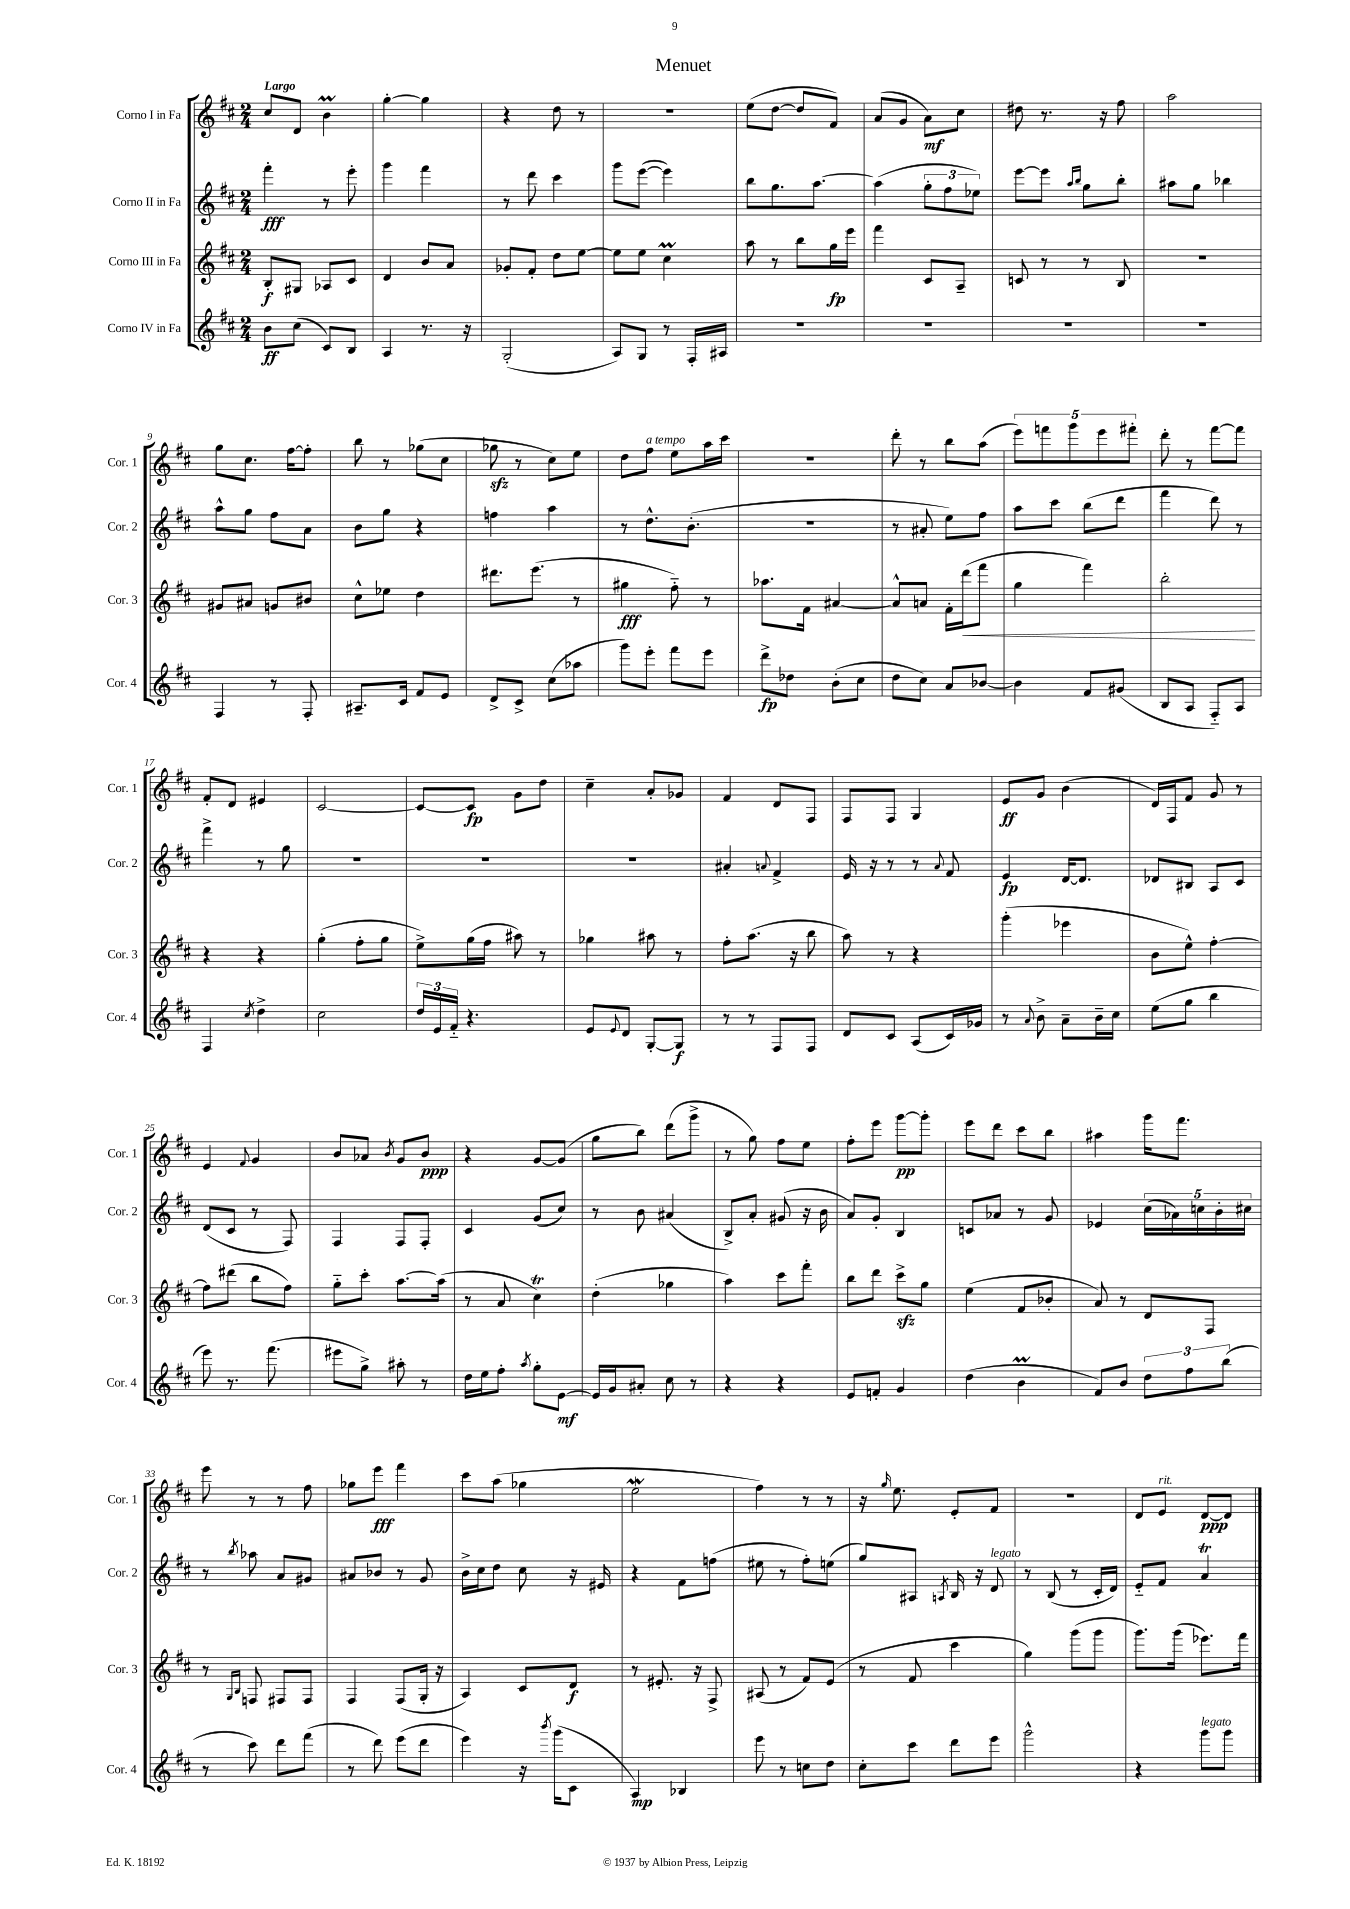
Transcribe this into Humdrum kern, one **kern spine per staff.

**kern	**dynam	**kern	**dynam	**kern	**dynam	**kern	**dynam
*part4	*part4	*part3	*part3	*part2	*part2	*part1	*part1
*staff4	*staff4	*staff3	*staff3	*staff2	*staff2	*staff1	*staff1
*I"Corno IV in Fa	*	*I"Corno III in Fa	*	*I"Corno II in Fa	*	*I"Corno I in Fa	*
*I'Cor. 4	*	*I'Cor. 3	*	*I'Cor. 2	*	*I'Cor. 1	*
*clefG2	*	*clefG2	*	*clefG2	*	*clefG2	*
*k[f#c#]	*	*k[f#c#]	*	*k[f#c#]	*	*k[f#c#]	*
*M2/4	*	*M2/4	*	*M2/4	*	*M2/4	*
=1	=1	=1	=1	=1	=1	=1	=1
!	!	!	!	!	!	!LO:TX:a:B:t=Largo	!
8b\L	ff	8B'/L	f	4fff#'\	fff	8cc#/L	.
(8cc#\J	.	8G#X/J	.	.	.	8d/J	.
8c#/L)	.	8A-X/L	.	8r	.	4bM\	.
8B/J	.	8c#/J	.	8eee'\	.	.	.
=2	=2	=2	=2	=2	=2	=2	=2
4A/	.	4d/	.	4ggg\	.	[4gg'\	.
8.r	.	8b/L	.	4fff#\	.	4gg\]	.
.	.	8a/J	.	.	.	.	.
16r	.	.	.	.	.	.	.
=3	=3	=3	=3	=3	=3	=3	=3
(2G'/	.	8g-X'/L	.	8r	.	4r	.
.	.	8f#'/J	.	8ddd\	.	.	.
.	.	8dd\L	.	4ccc#\	.	8dd\	.
.	.	[8ee\J	.	.	.	8r	.
=4	=4	=4	=4	=4	=4	=4	=4
8A/L)	.	8ee\L]	.	8ggg\L	.	2r	.
8G/J	.	8ee\J	.	([8eee\J	.	.	.
8r	.	4cc#m\	.	4eee\])	.	.	.
16F#'/LL	.	.	.	.	.	.	.
16A#X/JJ	.	.	.	.	.	.	.
=5	=5	=5	=5	=5	=5	=5	=5
2r	.	8aa\	.	8bb\L	.	(8ee\L	.
.	.	8r	.	8.gg\	.	[8dd\J	.
.	.	8bb\L	.	.	.	8dd/L]	.
.	.	.	.	[8.aa\J	.	.	.
.	.	16gg\L	fp	.	.	8f#/J)	.
.	.	16eee\JJ	.	.	.	.	.
=6	=6	=6	=6	=6	=6	=6	=6
2r	.	4fff#\	.	(4aa\]	.	(8a/L	.
.	.	.	.	.	.	8g/J	.
.	.	8c#/L	.	12gg'\L	.	8a\L)	mf
.	.	.	.	12ff#\	.	.	.
.	.	8A~/J	.	.	.	8cc#\J	.
.	.	.	.	12ee-X\J)	.	.	.
=7	=7	=7	=7	=7	=7	=7	=7
2r	.	8cn/	.	[8eee\L	.	8dd#X\	.
.	.	8r	.	8eee\J]	.	8.r	.
.	.	.	.	16qqaa/LL	.	.	.
.	.	.	.	16qqbb/JJ	.	.	.
.	.	8r	.	8gg\L	.	.	.
.	.	.	.	.	.	16r	.
.	.	8B/	.	8bb'\J	.	8ff#\	.
=8	=8	=8	=8	=8	=8	=8	=8
2r	.	2r	.	8aa#X\L	.	2aa\	.
.	.	.	.	8gg\J	.	.	.
.	.	.	.	4bb-X\	.	.	.
!!LO:LB:g=z
=9	=9	=9	=9	=9	=9	=9	=9
4F#/	.	8g#X/L	.	8aa^^\L	.	8gg\L	.
.	.	8a#X/J	.	8gg\J	.	8.cc#\J	.
8r	.	8gn/L	.	8ff#\L	.	.	.
.	.	.	.	.	.	[16ff#\KL	.
8F#'/	.	8b#X/J	.	8a\J	.	8ff#'\J]	.
=10	=10	=10	=10	=10	=10	=10	=10
8.A#X~/L	.	8cc#^^\L	.	8b\L	.	8bb\	.
.	.	8ee-X\J	.	8gg\J	.	8r	.
16c#/Jk	.	.	.	.	.	.	.
8f#/L	.	4dd\	.	4r	.	(8gg-X\L	.
8e/J	.	.	.	.	.	8cc#\J	.
=11	=11	=11	=11	=11	=11	=11	=11
8d^/L	.	8.ddd#X\L	.	4ffn\	.	8gg-Xzz\	.
8c#^/J	.	.	.	.	.	8r	.
.	.	(8.eee\J	.	.	.	.	.
(8cc#\L	.	.	.	4aa\	.	8cc#\L)	.
8aa-X\J	.	8r	.	.	.	8ee\J	.
=12	=12	=12	=12	=12	=12	=12	=12
8ggg\L)	.	4gg#X\	fff	8r	.	8dd\L	.
!	!	!	!	!	!	!LO:TX:a:i:t=a tempo	!
8eee'\J	.	.	.	8.dd^^\L	.	8ff#\J	.
8fff#\L	.	8ff#\)	.	.	.	8ee\L	.
.	.	.	.	(8.b'\J	.	.	.
8eee\J	.	8r	.	.	.	16aa\L	.
.	.	.	.	.	.	16ccc#\JJ	.
=13	=13	=13	=13	=13	=13	=13	=13
8ddd^\L	fp	8.aa-X\L	.	2r	.	2r	.
8dd-X\J	.	.	.	.	.	.	.
.	.	16f#\Jk	.	.	.	.	.
(8b'\L	.	[4a#X/	.	.	.	.	.
8cc#\J	.	.	.	.	.	.	.
=14	=14	=14	=14	=14	=14	=14	=14
8dd\L	.	8a#^^/L]	.	8r	.	8ddd'\	.
8cc#\J)	.	8an/J	.	8a#X'/	.	8r	.
8a/L	.	16f#'\LL	.	8ee\L)	.	8bb\L	.
!	!	!	!LO:HP:b	!	!	!	!
.	.	(16ddd\J	<	.	.	.	.
[8b-X/J	.	8fff#\J	.	8ff#\J	.	(8aa\J	.
=15	=15	=15	=15	=15	=15	=15	=15
4b-\]	.	4gg\	.	8aa\L	.	10eee\L)	.
.	.	.	.	.	.	10fffn\	.
.	.	.	.	8ccc#\J	.	.	.
.	.	.	.	.	.	10ggg\	.
8f#/L	.	4fff#\)	.	(8bb\L	.	.	.
.	.	.	.	.	.	10eee\	.
(8g#X/J	.	.	.	8ddd\J	.	.	.
.	.	.	.	.	.	10fff#X'\J	.
=16	=16	=16	=16	=16	=16	=16	=16
8B/L	.	2bb'\	.	4fff#\	.	8ddd'\	.
8A/J	.	.	.	.	.	8r	.
8F#/L)	.	.	.	8ddd\)	.	[8fff#\L	.
8A/J	.	.	.	8r	.	8fff#\J]	.
.	.	.	[	.	.	.	.
!!LO:LB:g=z
=17	=17	=17	=17	=17	=17	=17	=17
4F#/	.	4r	.	4fff#^\	.	8f#'/L	.
.	.	.	.	.	.	8d/J	.
8qcc#/	.	.	.	.	.	.	.
4dd^\	.	4r	.	8r	.	4e#X/	.
.	.	.	.	8gg\	.	.	.
=18	=18	=18	=18	=18	=18	=18	=18
2cc#\	.	(4gg'\	.	2r	.	[2c#/	.
.	.	8ff#'\L	.	.	.	.	.
.	.	8gg\J	.	.	.	.	.
=19	=19	=19	=19	=19	=19	=19	=19
24dd/LL	.	8ee^\L)	.	2r	.	8c#/L_	.
24e/	.	.	.	.	.	.	.
24f#/JJ	.	.	.	.	.	.	.
4.r	.	(16gg\L	.	.	.	8c#/J]	fp
.	.	16ff#\JJ	.	.	.	.	.
.	.	8aa#X\)	.	.	.	8g\L	.
.	.	8r	.	.	.	8dd\J	.
=20	=20	=20	=20	=20	=20	=20	=20
8e/L	.	4gg-X\	.	2r	.	4cc#~\	.
8qqe/	.	.	.	.	.	.	.
8d/J	.	.	.	.	.	.	.
[8G'/L	.	8aa#X\	.	.	.	8a'/L	.
8G/J]	f	8r	.	.	.	8g-X/J	.
=21	=21	=21	=21	=21	=21	=21	=21
8r	.	8ff#'\L	.	4a#X'/	.	4f#/	.
8r	.	(8.aa\J	.	.	.	.	.
.	.	.	.	8qqan/	.	.	.
8F#/L	.	.	.	4f#^/	.	8d/L	.
.	.	16r	.	.	.	.	.
8F#/J	.	8bb\	.	.	.	8F#/J	.
=22	=22	=22	=22	=22	=22	=22	=22
8d/L	.	8aa\)	.	16e/	.	8F#/L	.
.	.	.	.	16r	.	.	.
8c#/J	.	8r	.	8r	.	8F#/J	.
(8A/L	.	4r	.	8r	.	4G/	.
.	.	.	.	8qqa/	.	.	.
16c#/L)	.	.	.	8f#/	.	.	.
16g-X/JJ	.	.	.	.	.	.	.
=23	=23	=23	=23	=23	=23	=23	=23
8r	.	(4ggg'\	.	4e/	fp	8e/L	ff
8qqa/	.	.	.	.	.	.	.
8b^\	.	.	.	.	.	8g/J	.
8a~\L	.	4eee-X\	.	[16d/KL	.	(4b\	.
.	.	.	.	8.d/J]	.	.	.
16b~\L	.	.	.	.	.	.	.
16cc#\JJ	.	.	.	.	.	.	.
=24	=24	=24	=24	=24	=24	=24	=24
(8ee\L	.	8b\L	.	8d-X/L	.	16d/LL)	.
.	.	.	.	.	.	16F#/J	.
8gg\J	.	8ee^^\J)	.	8B#X/J	.	8f#/J	.
4bb\	.	[4ff#'\	.	8A/L	.	8g/	.
.	.	.	.	8c#/J	.	8r	.
!!LO:LB:g=z
=25	=25	=25	=25	=25	=25	=25	=25
8eee\)	.	8ff#\L]	.	(8d/L	.	4e/	.
8.r	.	(8ddd#X\J	.	8c#/J	.	.	.
.	.	.	.	.	.	8qqf#/	.
.	.	8bb\L	.	8r	.	4g/	.
(8.fff#\	.	.	.	.	.	.	.
.	.	8ff#\J)	.	8F#/)	.	.	.
=26	=26	=26	=26	=26	=26	=26	=26
8eee#X\L	.	8gg\L	.	4F#/	.	8b/L	.
8gg^\J)	.	8ccc#'\J	.	.	.	8a-X/J	.
.	.	.	.	.	.	8qb/	.
8aa#X'\	.	[8.aa\L	.	8F#/L	.	8g/L	.
8r	.	.	.	8F#'/J	.	8b/J	ppp
.	.	(16aa\Jk]	.	.	.	.	.
=27	=27	=27	=27	=27	=27	=27	=27
16dd\LL	.	8r	.	4c#/	.	4r	.
16ee\J	.	.	.	.	.	.	.
8ff#'\J	.	8a/	.	.	.	.	.
8qaa/	.	.	.	.	.	.	.
8gg'\L	.	4cc#t\)	.	(8g/L	.	[8g/L	.
[8e\J	mf	.	.	8cc#/J)	.	(8g/J]	.
=28	=28	=28	=28	=28	=28	=28	=28
16e/LL]	.	(4dd'\	.	8r	.	8gg\L	.
16g/J	.	.	.	.	.	.	.
8a#X'/J	.	.	.	8b\	.	8bb\J)	.
8cc#\	.	4gg-X\	.	(4a#X/	.	(8ddd\L	.
8r	.	.	.	.	.	8ggg^\J	.
=29	=29	=29	=29	=29	=29	=29	=29
4r	.	4aa\)	.	8B^/L)	.	8r	.
.	.	.	.	8a'/J	.	8gg\)	.
4r	.	8ccc#\L	.	(8g#X/	.	8ff#\L	.
.	.	8fff#'\J	.	16r	.	8ee\J	.
.	.	.	.	16b\	.	.	.
=30	=30	=30	=30	=30	=30	=30	=30
8e/L	.	8bb\L	.	8a/L)	.	8ff#'\L	.
8fn'/J	.	8ddd\J	.	8g'/J	.	8eee\J	.
4g/	.	8ccc#zz^\L	.	4B/	.	[8ggg\L	pp
.	.	8gg\J	.	.	.	8ggg'\J]	.
=31	=31	=31	=31	=31	=31	=31	=31
(4dd\	.	(4ee\	.	8cn/L	.	8eee\L	.
.	.	.	.	8a-X/J	.	8ddd\J	.
4bM\	.	8f#/L	.	8r	.	8ccc#\L	.
.	.	8b-X'/J	.	8g/	.	8bb\J	.
=32	=32	=32	=32	=32	=32	=32	=32
8f#/L)	.	8a/)	.	4e-X/	.	4aa#X\	.
8b/J	.	8r	.	.	.	.	.
12dd\L	.	8d/L	.	(20cc#\LL	.	16ggg\KL	.
.	.	.	.	20a-X\)	.	.	.
.	.	.	.	.	.	8.fff#\J	.
12ff#\	.	.	.	.	.	.	.
.	.	.	.	20ccn\	.	.	.
.	.	8F#/J	.	.	.	.	.
.	.	.	.	20b'\	.	.	.
(12bb\J	.	.	.	.	.	.	.
.	.	.	.	20cc#X\JJ	.	.	.
!!LO:LB:g=z
=33	=33	=33	=33	=33	=33	=33	=33
8r	.	8r	.	8r	.	8eee\	.
.	.	16qqG/LL	.	.	.	.	.
.	.	16qqB/JJ	.	8qbb/	.	.	.
8ccc#\)	.	8Fn/	.	8aa-X\	.	8r	.
8ddd\L	.	8F#X/L	.	8a/L	.	8r	.
(8fff#\J	.	8F#/J	.	8g#X/J	.	8ff#\	.
=34	=34	=34	=34	=34	=34	=34	=34
8r	.	4F#/	.	8a#X/L	.	8gg-X\L	.
8ddd\)	.	.	.	8b-X/J	.	8eee\J	fff
(8eee\L	.	(8F#/L	.	8r	.	4fff#\	.
8ddd\J	.	16G'/Jk	.	8g/	.	.	.
.	.	16r	.	.	.	.	.
=35	=35	=35	=35	=35	=35	=35	=35
4eee\)	.	4A/)	.	16b^\LL	.	8ccc#\L	.
.	.	.	.	16cc#\J	.	.	.
.	.	.	.	8dd\J	.	(8aa\J	.
16r	.	8c#/L	.	8cc#\	.	4gg-X\	.
8qbbb/	.	.	.	.	.	.	.
(16ggg\KL	.	.	.	.	.	.	.
8c#\J	.	8d/J	f	16r	.	.	.
.	.	.	.	16e#X/	.	.	.
=36	=36	=36	=36	=36	=36	=36	=36
4A/)	mp	8r	.	4r	.	2eeW\	.
.	.	8.e#X'/	.	.	.	.	.
4B-X/	.	.	.	8f#\L	.	.	.
.	.	16r	.	.	.	.	.
.	.	8F#^/	.	(8ffn\J	.	.	.
=37	=37	=37	=37	=37	=37	=37	=37
8eee\	.	(8A#X/	.	8ee#X\	.	4ff#\)	.
8r	.	8r	.	8r	.	.	.
8ccn\L	.	8f#/L)	.	8ff#'\L)	.	8r	.
8dd\J	.	(8e/J	.	(8een\J	.	8r	.
=38	=38	=38	=38	=38	=38	=38	=38
8cc#'\L	.	8r	.	8gg/L)	.	16r	.
.	.	.	.	.	.	16qqgg/	.
.	.	.	.	.	.	8.ee\	.
8ccc#\J	.	8f#/	.	8A#X/J	.	.	.
.	.	.	.	8qAn/	.	.	.
8ddd\L	.	4ccc#\	.	16B/	.	8e'/L	.
.	.	.	.	16r	.	.	.
!	!	!	!	!LO:TX:a:i:t=legato	!	!	!
8eee\J	.	.	.	8d/	.	8f#/J	.
=39	=39	=39	=39	=39	=39	=39	=39
2ggg^^\	.	4gg\)	.	8r	.	2r	.
.	.	.	.	(8B/	.	.	.
.	.	(8ggg\L	.	8r	.	.	.
.	.	8ggg\J	.	16c#'/LL	.	.	.
.	.	.	.	16d/JJ)	.	.	.
=40	=40	=40	=40	=40	=40	=40	=40
4r	.	8.ggg\L)	.	8e/L	.	8d/L	.
!	!	!	!	!	!	!LO:TX:a:i:t=rit.	!
.	.	.	.	8f#/J	.	8e/J	.
.	.	(16ggg\Jk	.	.	.	.	.
!LO:TX:a:i:t=legato	!	!	!	!	!	!	!
8ggg\L	.	8.eee-X\L)	.	4aT/	.	[8d/L	ppp
8ggg\J	.	.	.	.	.	8d/J]	.
.	.	16fff#\Jk	.	.	.	.	.
==	==	==	==	==	==	==	==
*-	*-	*-	*-	*-	*-	*-	*-
